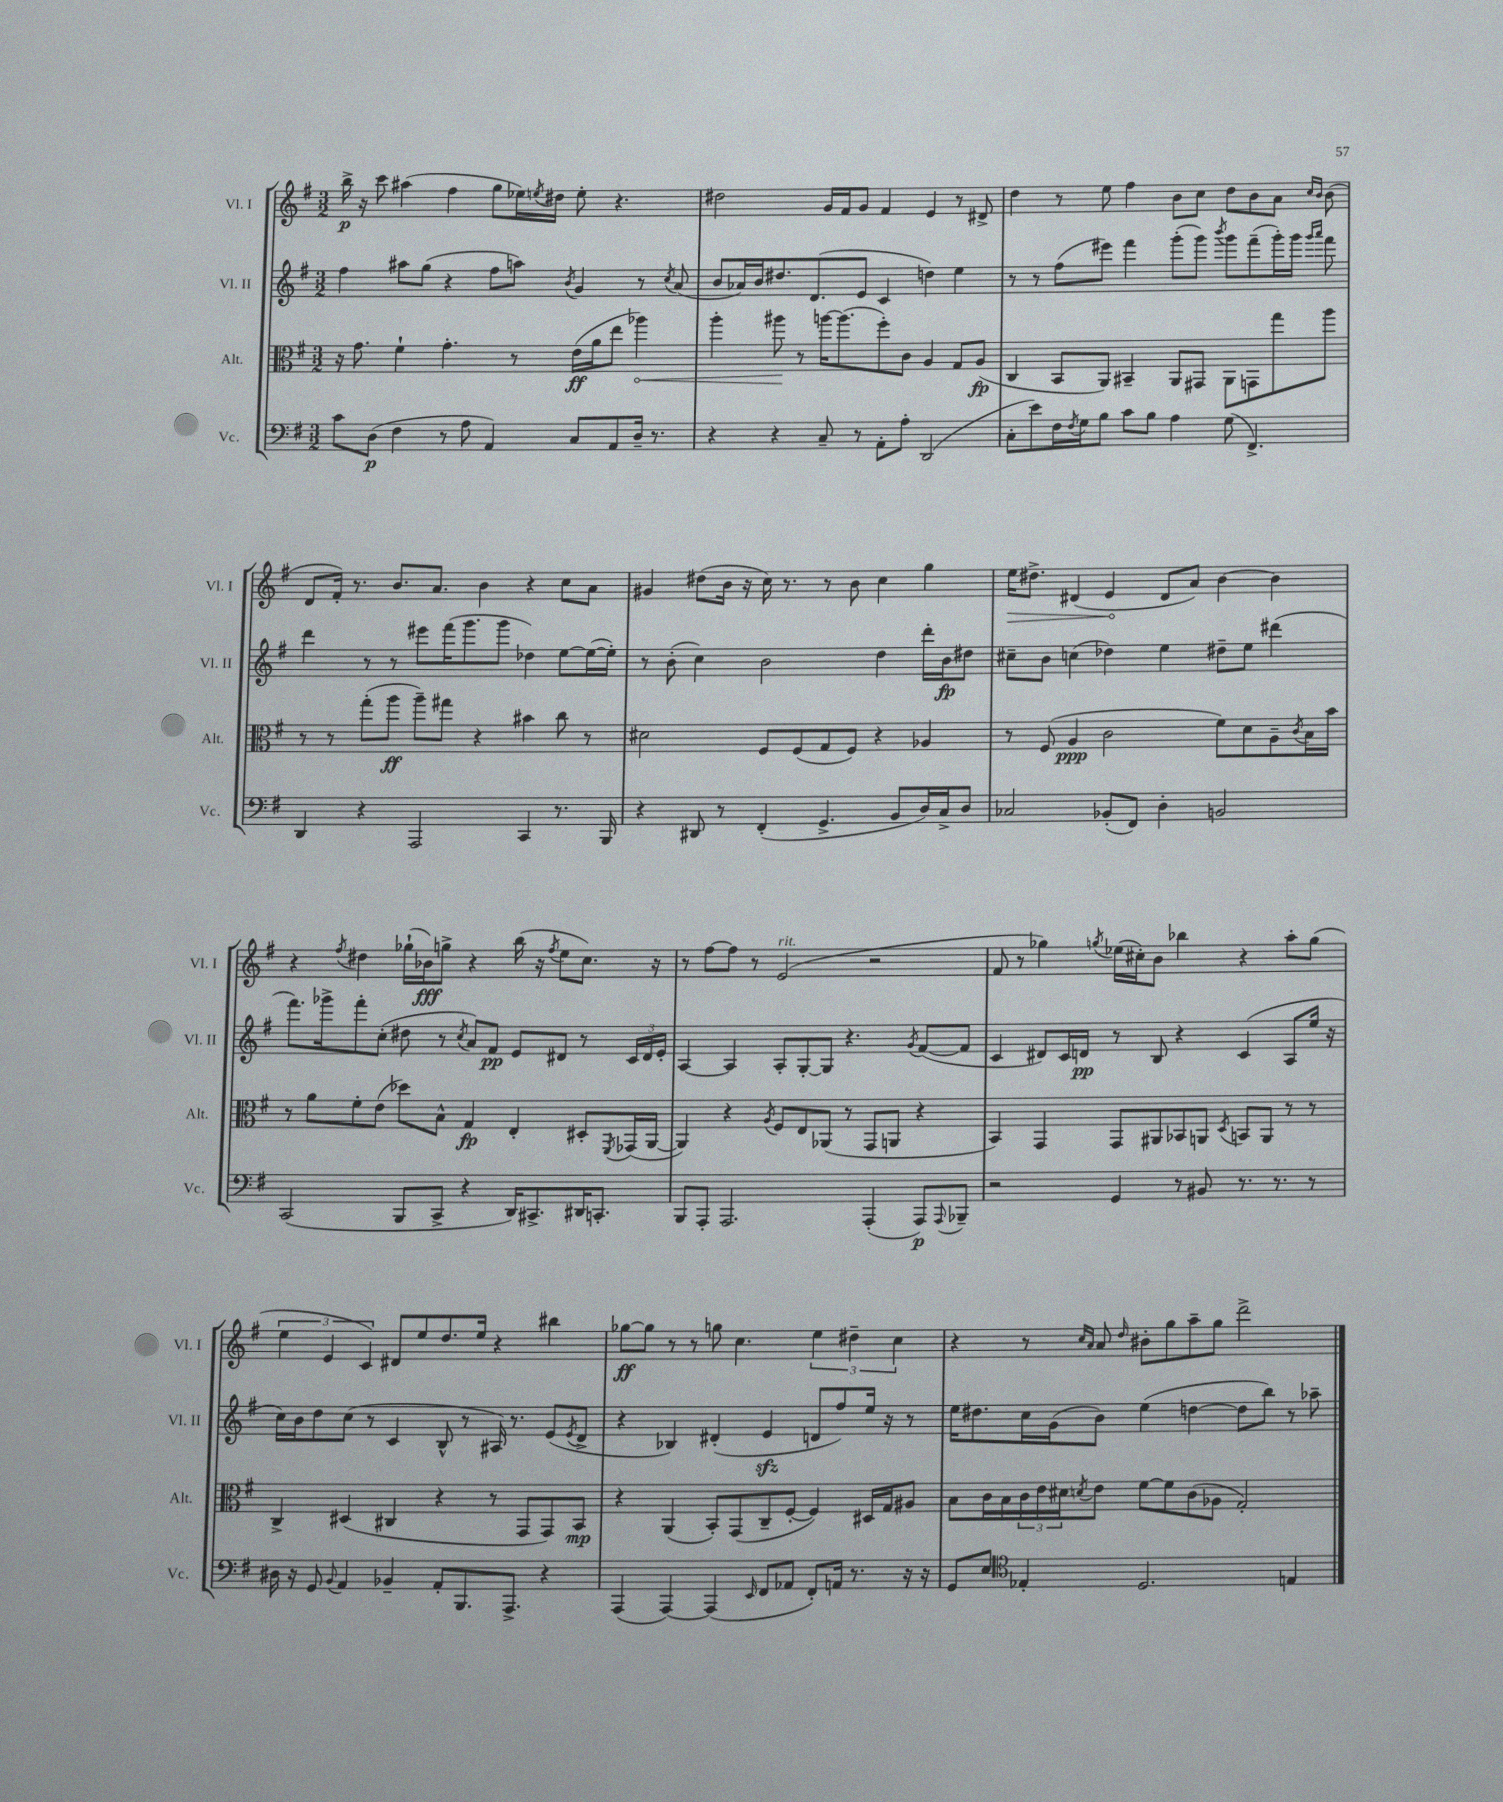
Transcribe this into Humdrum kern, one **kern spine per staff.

**kern	**dynam	**kern	**dynam	**kern	**dynam	**kern	**dynam
*part4	*part4	*part3	*part3	*part2	*part2	*part1	*part1
*staff4	*staff4	*staff3	*staff3	*staff2	*staff2	*staff1	*staff1
*I"Vc.	*	*I"Alt.	*	*I"Vl. II	*	*I"Vl. I	*
*I'Vc.	*	*I'Alt.	*	*I'Vl. II	*	*I'Vl. I	*
*clefF4	*	*clefC3	*	*clefG2	*	*clefG2	*
*k[f#]	*	*k[f#]	*	*k[f#]	*	*k[f#]	*
*M3/2	*	*M3/2	*	*M3/2	*	*M3/2	*
=92	=92	=92	=92	=92	=92	=92	=92
8c\L	.	16r	.	4ff#\	.	16bb^\	p
.	.	8.g\	.	.	.	16r	.
(8D\J	p	.	.	.	.	8ccc\	.
4F#\	.	4f#`\	.	8aa#X\L	.	(4aa#X\	.
.	.	.	.	(8gg\J	.	.	.
8r	.	4.g'\	.	4r	.	4ff#\	.
8A\	.	.	.	.	.	.	.
4AA/)	.	.	.	8ff#\L	.	8gg\L	.
.	.	8r	.	8aan\J)	.	16ee-X\L)	.
.	.	.	.	.	.	8qeen/	.
.	.	.	.	.	.	16dd#X\JJ	.
.	.	.	.	8qb/	.	.	.
8C/L	.	(16e\LL	ff	4g/	.	8ee'\	.
.	.	16a\J	.	.	.	.	.
8AA/	.	8ee\J	.	.	.	4.r	.
!	!	!	!LO:HP:b	!	!	!	!
16D~/Jk	.	4aa-X\)	<	8r	.	.	.
8.r	.	.	.	.	.	.	.
.	.	.	.	8qcc/	.	.	.
.	.	.	.	(8a/	.	.	.
=93	=93	=93	=93	=93	=93	=93	=93
4r	.	4aa'\	.	8b/L	.	2dd#X\	.
.	.	.	.	16a-X/L)	.	.	.
.	.	.	.	16b/J	.	.	.
4r	.	8aa#X\	.	8.dd#X/	.	.	.
.	.	8r	[	.	.	.	.
.	.	.	.	(8.d/	.	.	.
8C~/	.	[16aan\KL	.	.	.	16g/LL	.
.	.	(8.aa\]	.	.	.	16f#/J	.
8r	.	.	.	8e/J	.	8g/J	.
8AA'\L	.	8ff#'\)	.	4c/	.	4f#/	.
8A'\J	.	8c\J	.	.	.	.	.
(2DD/	.	4A/	.	4ddn\)	.	4e/	.
.	.	8G/L	.	4ee\	.	8r	.
.	.	(8A/J	fp	.	.	8d#X^/	.
=94	=94	=94	=94	=94	=94	=94	=94
8C'\L	.	4C/	.	8r	.	4dd\	.
8e\)	.	.	.	8r	.	.	.
16F#\L	.	8BB/L	.	(8ff#\L	.	8r	.
8qF#/	.	.	.	.	.	.	.
16G\J	.	.	.	.	.	.	.
8B\J	.	8AA/J)	.	8eee#X\J)	.	8ee\	.
8c\L	.	4BB#X~/	.	4fff#\	.	4ff#\	.
8B\J	.	.	.	.	.	.	.
4A\	.	8AA/L	.	(8ggg'\L	.	8b\L	.
.	.	8GG#X/J	.	8ggg\J)	.	8cc\J	.
.	.	.	.	8qbbb/	.	.	.
(8G\	.	8AA\L	.	8ggg\L	.	8dd\L	.
4.FF#^/)	.	8GGn\	.	(8fff#~\	.	8b\	.
.	.	8gg\	.	16ggg'\L)	.	8a\J	.
.	.	.	.	16ggg\JJ	.	.	.
.	.	.	.	16qqggg/LL	.	16qqcc/LL	.
.	.	.	.	16qqaaa/JJ	.	16qqb/JJ	.
.	.	8aa\J	.	8fff#\	.	(8b\	.
!!LO:LB:g=z
=95	=95	=95	=95	=95	=95	=95	=95
4DD/	.	8r	.	4ddd\	.	8d/L	.
.	.	8r	.	.	.	16f#'/Jk)	.
.	.	.	.	.	.	8.r	.
4r	.	(8gg'\L	.	8r	.	.	.
.	.	8aa\J	ff	8r	.	8.b/L	.
2AAA/	.	8aa~\L)	.	8eee#X\L	.	.	.
.	.	.	.	.	.	8.a/J	.
.	.	8gg#X\J	.	(16fff#\K	.	.	.
.	.	.	.	8.ggg\	.	.	.
.	.	4r	.	.	.	4b\	.
.	.	.	.	8ggg\J	.	.	.
4CC/	.	4b#X\	.	4dd-X\)	.	4r	.
8.r	.	8cc\	.	[8ee\L	.	8cc\L	.
.	.	8r	.	(16ee\L_	.	8a\J	.
16BBB/	.	.	.	16ee'\JJ])	.	.	.
=96	=96	=96	=96	=96	=96	=96	=96
4r	.	2d#X\	.	8r	.	4g#X/	.
.	.	.	.	(8b'\	.	.	.
8DD#X/	.	.	.	4cc\)	.	(8dd#X\L	.
8r	.	.	.	.	.	16b\Jk	.
.	.	.	.	.	.	16r	.
(4FF#'/	.	8F#/L	.	2b\	.	16cc\)	.
.	.	.	.	.	.	8.r	.
.	.	(8F#/	.	.	.	.	.
4.GG^/	.	8G/	.	.	.	8r	.
.	.	8F#/J)	.	.	.	8b\	.
.	.	4r	.	4dd\	.	4cc\	.
8BB/L	.	.	.	.	.	.	.
16D/L)	.	4A-X/	.	16ddd'\LL	.	4gg\	.
16C^/J	.	.	.	16b\J	fp	.	.
8D/J	.	.	.	8dd#X\J	.	.	.
=97	=97	=97	=97	=97	=97	=97	=97
!	!	!	!	!	!	!	!LO:HP:b
2C-X/	.	8r	.	8cc#X~\L	.	16ee\KL	>
.	.	.	.	.	.	8.dd#X^\J	.
.	.	(8F#/	.	8b\J	.	.	.
.	.	4A/	ppp	(4ccn\	.	(4d#X/	.
(8BB-X'/L	.	2c\	.	4dd-X\)	.	4e/	.
8FF#/J)	.	.	.	.	.	.	.
4D'\	.	.	.	4ee\	.	8d#/L	]
.	.	.	.	.	.	8a/J)	.
2BBn/	.	8f#\L)	.	8dd#X~\L	.	[4b\	.
.	.	8d\	.	8ee\J	.	.	.
.	.	8A~\	.	(4ddd#X\	.	4b\]	.
.	.	8qc/	.	.	.	.	.
.	.	16B\L	.	.	.	.	.
.	.	16b\JJ	.	.	.	.	.
!!LO:LB:g=z
=98	=98	=98	=98	=98	=98	=98	=98
(2CC/	.	8r	.	8.fff#\L)	.	4r	.
.	.	8a\L	.	.	.	.	.
.	.	.	.	16ggg-X^\k	.	.	.
.	.	.	.	.	.	8qff#/	.
.	.	8f#'\	.	8fff#'\	.	4dd#X\	.
.	.	(8e\J	.	(8cc'\J	.	.	.
8BBB/L	.	8dd-X\L)	.	8dd#X\	.	(16gg-X`\LL	.
.	.	.	.	.	.	16b-X\J)	fff
8CC^/J	.	8B^^\J	.	8r	.	8ggn^\J	.
.	.	.	.	8qcc/	.	.	.
4r	.	4G/	fp	8a/L)	.	4r	.
.	.	.	.	8f#/J	pp	.	.
16DD/KL)	.	4E'/	.	8e/L	.	(16bb\	.
8.CC#X^/	.	.	.	.	.	16r	.
.	.	.	.	.	.	8qff#/	.
.	.	.	.	8d#X/J	.	8ee\L	.
16DD#X/K	.	8D#X'/L	.	8r	.	8.cc\J)	.
8.CCn'/J	.	.	.	.	.	.	.
.	.	8qFF#/	.	.	.	.	.
.	.	(16GG-X/L	.	24c/LL	.	.	.
.	.	.	.	24d#/	.	.	.
.	.	[16AA/JJ	.	.	.	16r	.
.	.	.	.	24e'/JJ	.	.	.
=99	=99	=99	=99	=99	=99	=99	=99
8BBB/L	.	4AA/])	.	[4A/	.	8r	.
8AAA'/J	.	.	.	.	.	[8ff#\L	.
2.AAA/	.	4r	.	4A/]	.	8ff#\J]	.
.	.	.	.	.	.	8r	.
.	.	8qA/	.	.	.	.	.
!	!	!	!	!	!	!LO:TX:a:i:t=rit.	!
.	.	8F#/L	.	8A'/L	.	(2e/	.
.	.	8E/	.	[8G'/	.	.	.
.	.	(8AA-X/J	.	8G/J]	.	.	.
.	.	8r	.	4.r	.	.	.
(4AAA'/	.	8GG/L	.	.	.	2r	.
.	.	8AAn/J	.	.	.	.	.
.	.	.	.	8qg/	.	.	.
8AAA/L)	p	4r	.	([8f#/L	.	.	.
8qqAAA/	.	.	.	.	.	.	.
8BBB-X~/J	.	.	.	8f#/J]	.	.	.
=100	=100	=100	=100	=100	=100	=100	=100
2r	.	4BB/)	.	4c/	.	8f#/	.
.	.	.	.	.	.	8r	.
.	.	4GG/	.	8d#X/L)	.	4gg-X\)	.
.	.	.	.	16c/L	.	.	.
.	.	.	.	16dn/JJ	pp	.	.
.	.	.	.	.	.	8qggn/	.
4GG/	.	8GG/L	.	8r	.	(16ee-X\LL	.
.	.	.	.	.	.	16cc#X'\J)	.
.	.	8AA#X/	.	8B/	.	8b\J	.
8r	.	8BB-X/	.	4r	.	4bb-X\	.
8BB#X/	.	8AAn/J	.	.	.	.	.
.	.	8qD/	.	.	.	.	.
8.r	.	8BBn/L	.	(4c/	.	4r	.
.	.	8AA/J	.	.	.	.	.
8.r	.	.	.	.	.	.	.
.	.	8r	.	8A/L	.	8aa'\L	.
8r	.	8r	.	16ee/Jk	.	(8gg\J	.
.	.	.	.	16r	.	.	.
!!LO:LB:g=z
=101	=101	=101	=101	=101	=101	=101	=101
16D#X\	.	4C^/	.	16cc\LL)	.	6ee\	.
16r	.	.	.	16b\J	.	.	.
8GG/	.	.	.	8dd\	.	.	.
.	.	.	.	.	.	6e/	.
8qqBB/	.	.	.	.	.	.	.
4AA/	.	(4D#X/	.	(8cc\J	.	.	.
.	.	.	.	.	.	6c/)	.
.	.	.	.	8r	.	.	.
4BB-X~/	.	4C#X/	.	4c/	.	8d#X/L	.
.	.	.	.	.	.	8ee/	.
8AA'/L	.	4r	.	8B^^/	.	8.dd/	.
8.BBB/	.	.	.	8r	.	.	.
.	.	.	.	.	.	16ee/Jk	.
.	.	8r	.	16A#X/)	.	4r	.
8.AAA^/J	.	.	.	8.r	.	.	.
.	.	8GG/L	.	.	.	.	.
4r	.	8GG/)	.	(8e/L	.	4bb#X\	.
.	.	.	.	8qe/	.	.	.
.	.	8BB/J	mp	8d^/J	.	.	.
=102	=102	=102	=102	=102	=102	=102	=102
(4AAA/	.	4r	.	4r	.	[8gg-X\L	ff
.	.	.	.	.	.	8gg-\J]	.
[4AAA/)	.	(4AA/	.	4B-X/)	.	8r	.
.	.	.	.	.	.	8r	.
(4AAA/]	.	8BB'/L)	.	(4d#X'/	.	8ggn\	.
.	.	(8GG/	.	.	.	4.cc\	.
16qqEE/	.	.	.	.	.	.	.
8FF#/L	.	8C~/	.	4ezz/	.	.	.
8AA-X/J	.	[8F#'/J	.	.	.	.	.
8FF#'/L)	.	4F#/])	.	8dn/L	.	6ee\	.
16AAn/Jk	.	.	.	8ff#/)	.	.	.
.	.	.	.	.	.	6dd#X~\	.
8.r	.	.	.	.	.	.	.
.	.	16D#X/LL	.	16ee/Jk	.	.	.
.	.	16G/J	.	16r	.	.	.
.	.	.	.	.	.	6cc\	.
16r	.	8A#X/J	.	8r	.	.	.
16r	.	.	.	.	.	.	.
=103	=103	=103	=103	=103	=103	=103	=103
8GG/L	.	8B\L	.	16ee\KL	.	4r	.
.	.	.	.	8.dd#X\	.	.	.
8E/J	.	16c\L	.	.	.	.	.
.	.	16B\	.	.	.	.	.
*clefC4	*	*	*	*	*	*	*
4E-X'/	.	24c\	.	16cc\L	.	8r	.
.	.	24e\	.	.	.	.	.
.	.	.	.	(16g\J	.	.	.
.	.	24d#X\J	.	.	.	.	.
.	.	.	.	.	.	16qqcc/LL	.
.	.	8qdn/	.	.	.	16qqa/JJ	.
.	.	8e\J	.	8b\J)	.	8a/	.
.	.	.	.	.	.	16qqdd/	.
2.D/	.	[8f#\L	.	(4ee\	.	8b#X'\L	.
.	.	8f#\]	.	.	.	8gg\	.
.	.	(8c\	.	[4ddn\	.	8aa~\	.
.	.	8A-X\J	.	.	.	8gg\J	.
.	.	2G'/)	.	8dd\L]	.	2ddd^\	.
.	.	.	.	8bb\J)	.	.	.
4En/	.	.	.	8r	.	.	.
.	.	.	.	8aa-X~\	.	.	.
==	==	==	==	==	==	==	==
*-	*-	*-	*-	*-	*-	*-	*-
